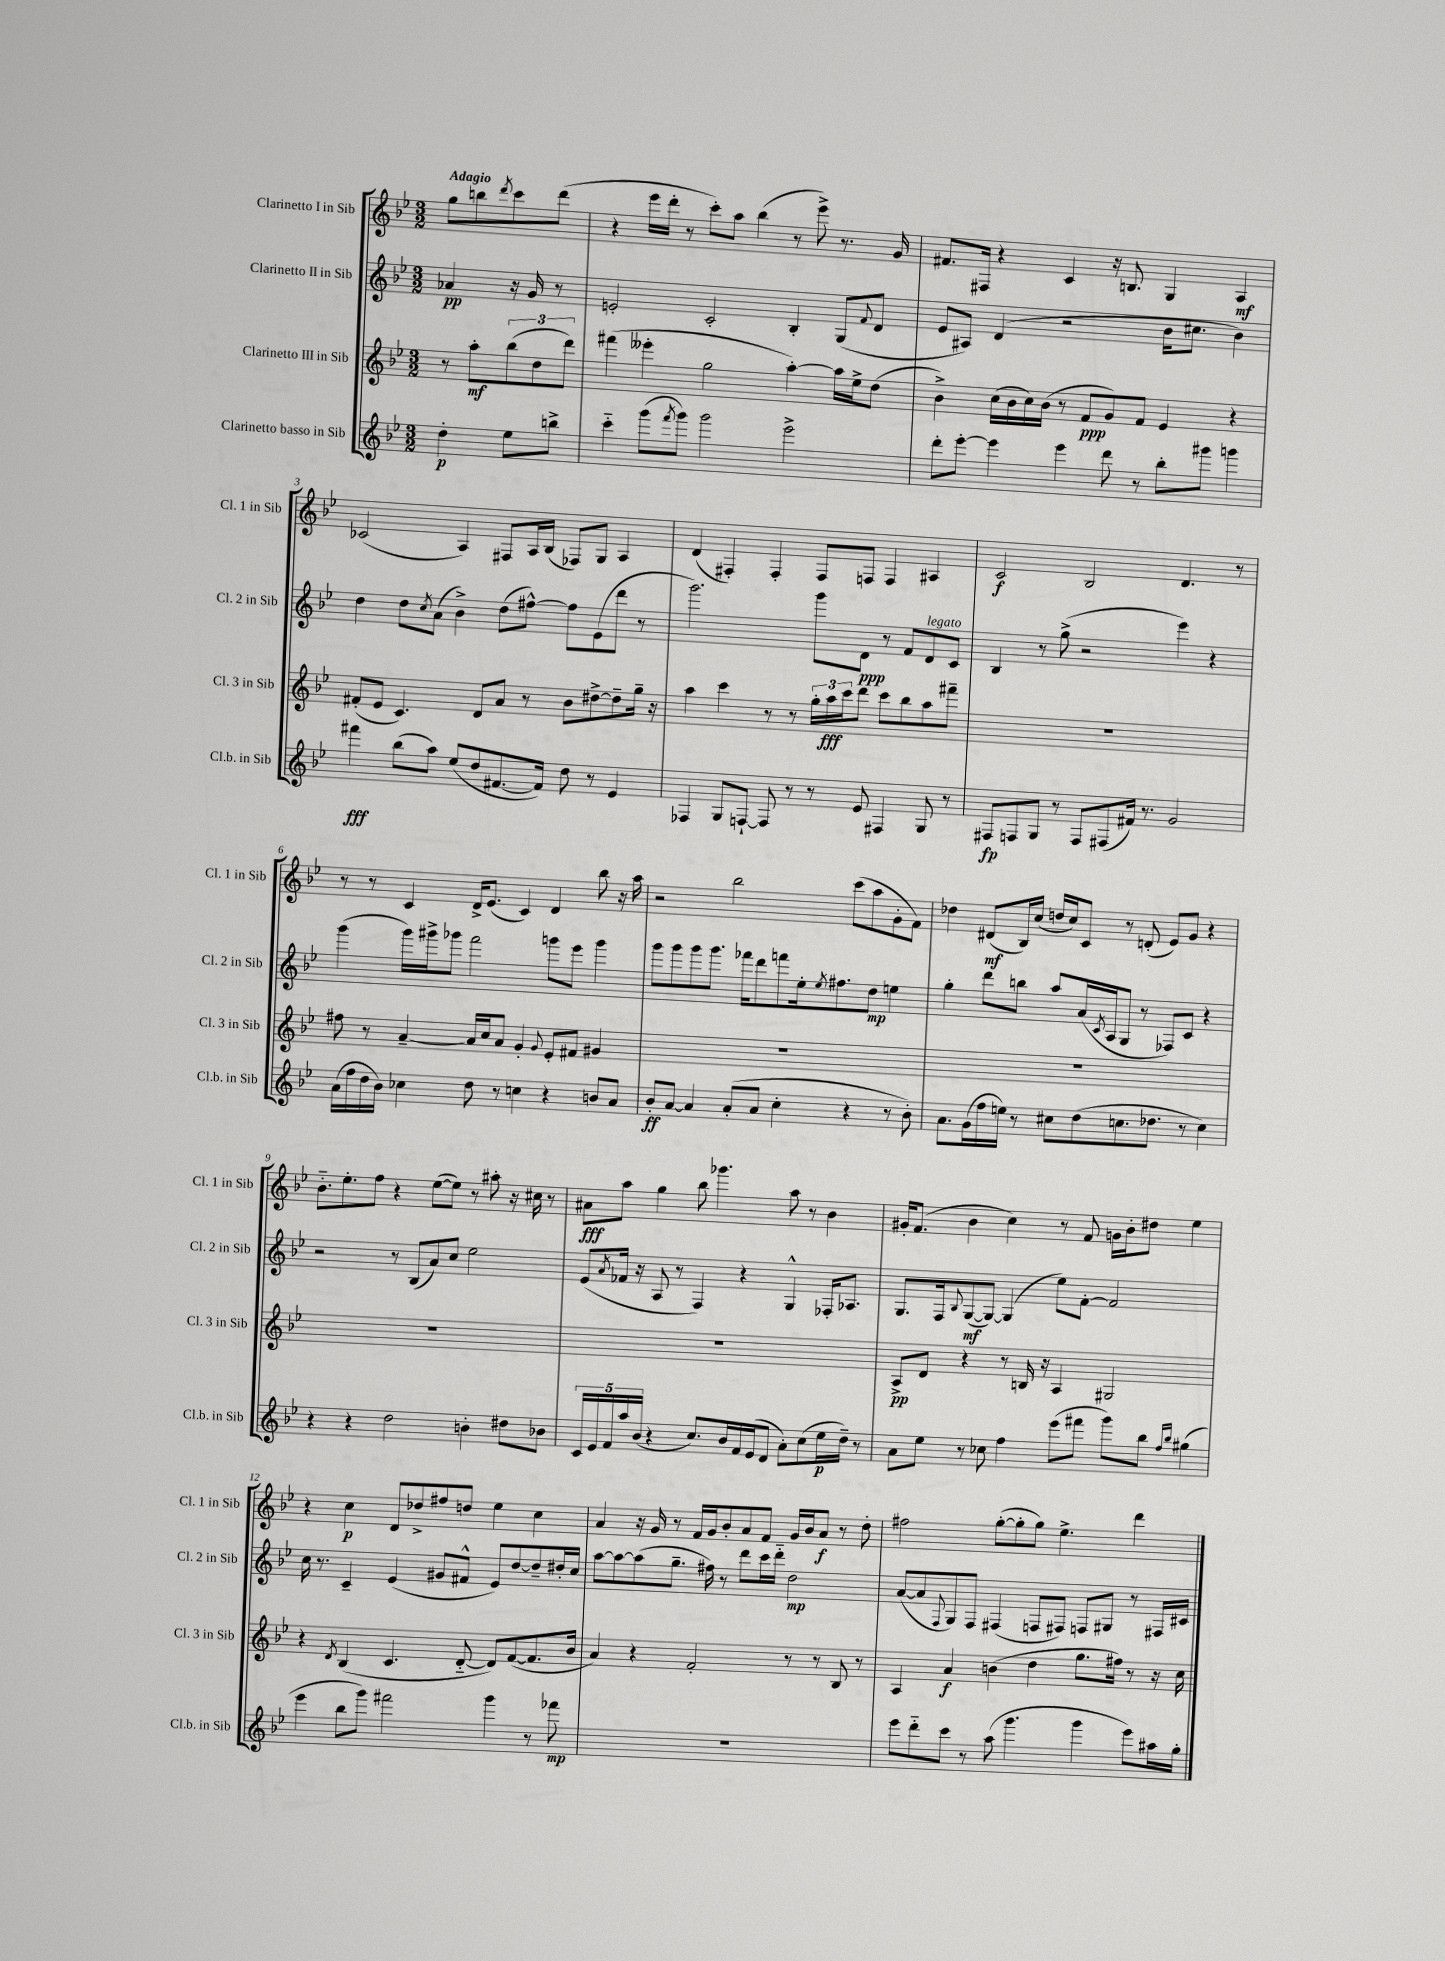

**kern	**kern	**kern	**kern
*staff4	*staff3	*staff2	*staff1
*clefG2	*clefG2	*clefG2	*clefG2
*k[b-e-]	*k[b-e-]	*k[b-e-]	*k[b-e-]
*M3/2	*M3/2	*M3/2	*M3/2
4dd'	8r	4a-	8gg
.	8aa'	.	8bb
.	.	.	8qddd
8ee-	(12bb-	16r	8ccc
.	.	16g	.
.	12dd	.	.
8bb^	.	8r	(8ddd
.	12ddd)	.	.
=	=	=	=
4ccc'~	(4fff#	2e'	4r
(8ggg	4eee--'	.	16eee-
.	.	.	16ddd'
8qfff	.	.	.
8ggg)	.	.	8r
2ggg	2gg	2c'	8ccc')
.	.	.	8aa
.	.	.	(4bb-
2eee-^	[4aa')	4B-'	8r
.	.	.	8eee-^)
.	16aa]	(8G	8.r
.	16ee-^	.	.
.	.	8qqf	.
.	(8dd	8d	.
.	.	.	16g
=	=	=	=
8ddd'	4b-^)	8e-	8.f#
[8eee-'	.	8A#)	.
.	.	.	16F#
4eee-]	(16cc	(4d	4r
.	16b-	.	.
.	16cc)	.	.
.	(16b-	.	.
4eee-	8r	2r	4c
.	8f	.	.
8ddd	8g)	.	16r
.	.	.	8.B
8r	8f	.	.
8bb-'	4e-	16b-	4G
.	.	8.cc#	.
8ggg#	.	.	.
4ggg	4r	4b-)	4A
=	=	=	=
4fff#	(8f#'	4dd	(2c-
.	8e-	.	.
(8bb-	4.c)	8dd	.
.	.	8qcc	.
8aa)	.	(8a	.
(8ee-	.	4b-^)	4A)
8dd	8d	.	.
[8.f#	8a	(8dd	8F#
.	8r	[8ff#^^)	16A
16f#])	.	.	(16B-
8dd	8b-	8ff#]	8F-)
8r	[8dd#^	(8e-	8G
4e-	8dd#~]	8ddd	4A
.	16gg~	8r	.
.	16r	.	.
=	=	=	=
4F-	4aa	2.ggg)	(4d
8G	4ccc	.	4F#')
[8F`	.	.	.
8F]	8r	.	4F#'
8r	8r	.	.
8r	24gg'	8ggg	8F#
.	24aa	.	.
.	24ccc	.	.
8e-	8ddd	8d	8F
4F#	8ccc	8r	4F
.	8bb-	8f	.
8G	8aa	8d	4A#
8r	8fff#~	8c	.
=	=	=	=
8F#	1.r	4B-	2c
8F	.	.	.
8G	.	8r	.
8r	.	(8gg^	.
8F	.	2r	2B-
(8F#	.	.	.
16f#)	.	.	.
8.r	.	.	.
2g	.	4eee-)	4.d
.	.	4r	.
.	.	.	8r
=	=	=	=
(16a	8ff#	(4ggg	8r
16ff	.	.	.
16dd	8r	.	8r
16b-)	.	.	.
4cc-	[4a~	16ggg)	4c
.	.	16ggg#^	.
.	.	8ggg-	.
8dd	16a]	2fff	16d^
.	16cc	.	(8.e-
8r	8a	.	.
4cc	4g'	.	4c)
.	8qqg	.	.
4r	8e-'	8ggg	4d
.	8f#	8eee-	.
8b	4g#	4ggg	8bb-
8a	.	.	16r
.	.	.	16aa
=	=	=	=
8b-'	1.r	8ggg	2r
[8a	.	8ggg	.
4a]	.	8ggg	.
.	.	8.ggg	.
(8a'	.	.	2bb-
.	.	16fff-	.
8a	.	8ddd	.
4cc'	.	8fff	.
.	.	16ee-'	.
.	.	8qee-	.
.	.	8.ff#	.
4r	.	.	(8ccc
.	.	8dd	8aa
8r	.	4ee	8g'
8b-')	.	.	8f)
=	=	=	=
8.a	1.r	4gg'	4dd-
(16g	.	.	.
16ff	.	8ddd	(8d#
16ee)	.	.	.
8r	.	8bb	16B-)
.	.	.	(16cc
8cc#	.	8aa	16dd
.	.	.	16cc)
(8dd	.	(16a	8c
.	.	8qc	.
.	.	16A	.
8.cc	.	8G	8r
.	.	8r	(8d'
8.dd-	.	.	.
.	.	8F-)	8e-)
8r	.	8c	8g
4cc)	.	4r	4r
=	=	=	=
4r	1.r	2r	8.b-'~
.	.	.	8.ee-'
4r	.	.	.
.	.	.	8ff
2dd	.	8r	4r
.	.	(8B-	.
.	.	8a)	([8ee-
.	.	8cc	8ee-])
4b'	.	2ee-	8r
.	.	.	8aa#'
8dd#	.	.	16r
.	.	.	16cc#
8b-	.	.	8r
=	=	=	=
20c	1.r	(8e-	8a#
20e-	.	.	.
20f	.	.	.
.	.	8qa	.
.	.	16f-	8aa
20aa	.	.	.
.	.	16r	.
(20b-	.	.	.
4r	.	8A	4gg
.	.	8r	.
8.cc)	.	4F)	8bb-
.	.	.	4.ggg-
16b-	.	.	.
16f	.	4r	.
(16e-	.	.	.
8d	.	.	.
8a')	.	4G^^	8aa
(8cc	.	.	8r
16ee-	.	16F-'	4b-
16dd~)	.	8.A-	.
8r	.	.	.
=	=	=	=
8a	8A^	8.G	16g#'
.	.	.	(8.f
8ee-	8d	.	.
.	.	16F	.
.	.	8qqB-	.
8r	4r	([8G	4b-
8cc-	.	8G_)	.
4ff	8r	(4G]	4cc)
.	16B	.	.
.	16r	.	.
(8eee-	4A	8ee-)	8r
8fff#	.	[8f'	8f
8ggg)	2G#	2f]	16g
.	.	.	16b-'
8bb-	.	.	8dd#
16qqff	.	.	.
16qqbb-	.	.	.
(4gg#	.	.	4ee-
=	=	=	=
4eee-	4r	16cc	4r
.	.	8.r	.
.	8qd	.	.
8bb-	(4B-	4c~	4cc
8ggg)	.	.	.
2fff#	4.c	(4e-	8d
.	.	.	8dd-^
.	.	8g#	8ff#
.	[8d'~	8f#^^	8dd
4ggg	8d])	8e-)	4ee-
.	([8f	[8dd	.
8r	8.f]	8dd~]	4cc
8fff-	.	16dd#'	.
.	16b-	16cc	.
=	=	=	=
1.r	4a)	[8aa	4a
.	.	8aa_	.
.	4r	(8aa]	16r
.	.	.	16g
.	.	8.gg~	8r
.	2f'	.	16f
.	.	16ff#)	16g
.	.	8r	8b-'
.	.	8ddd	8a
.	.	16ccc	8f
.	.	16ddd'~	.
.	8r	2dd	16g
.	.	.	16b-
.	8r	.	8a
.	8B-	.	8r
.	8r	.	8dd'
=	=	=	=
8eee-	4A	([8a	2ff#
8ddd'~	.	8a]	.
.	.	8qqF	.
8ccc	4a	8G)	.
8r	.	8F	.
(8aa	(4b	(4F#	([8gg'
4.ggg	.	.	8gg']
.	4dd	8F	8gg)
.	.	8F#)	4.ee-^
4ggg	8.gg	8F	.
.	.	8G#	.
.	16ff#)	.	.
8eee-)	8r	8r	4ddd
16aa#	16r	16F#	.
16gg'	16cc	16c#	.
==	==	==	==
*-	*-	*-	*-
